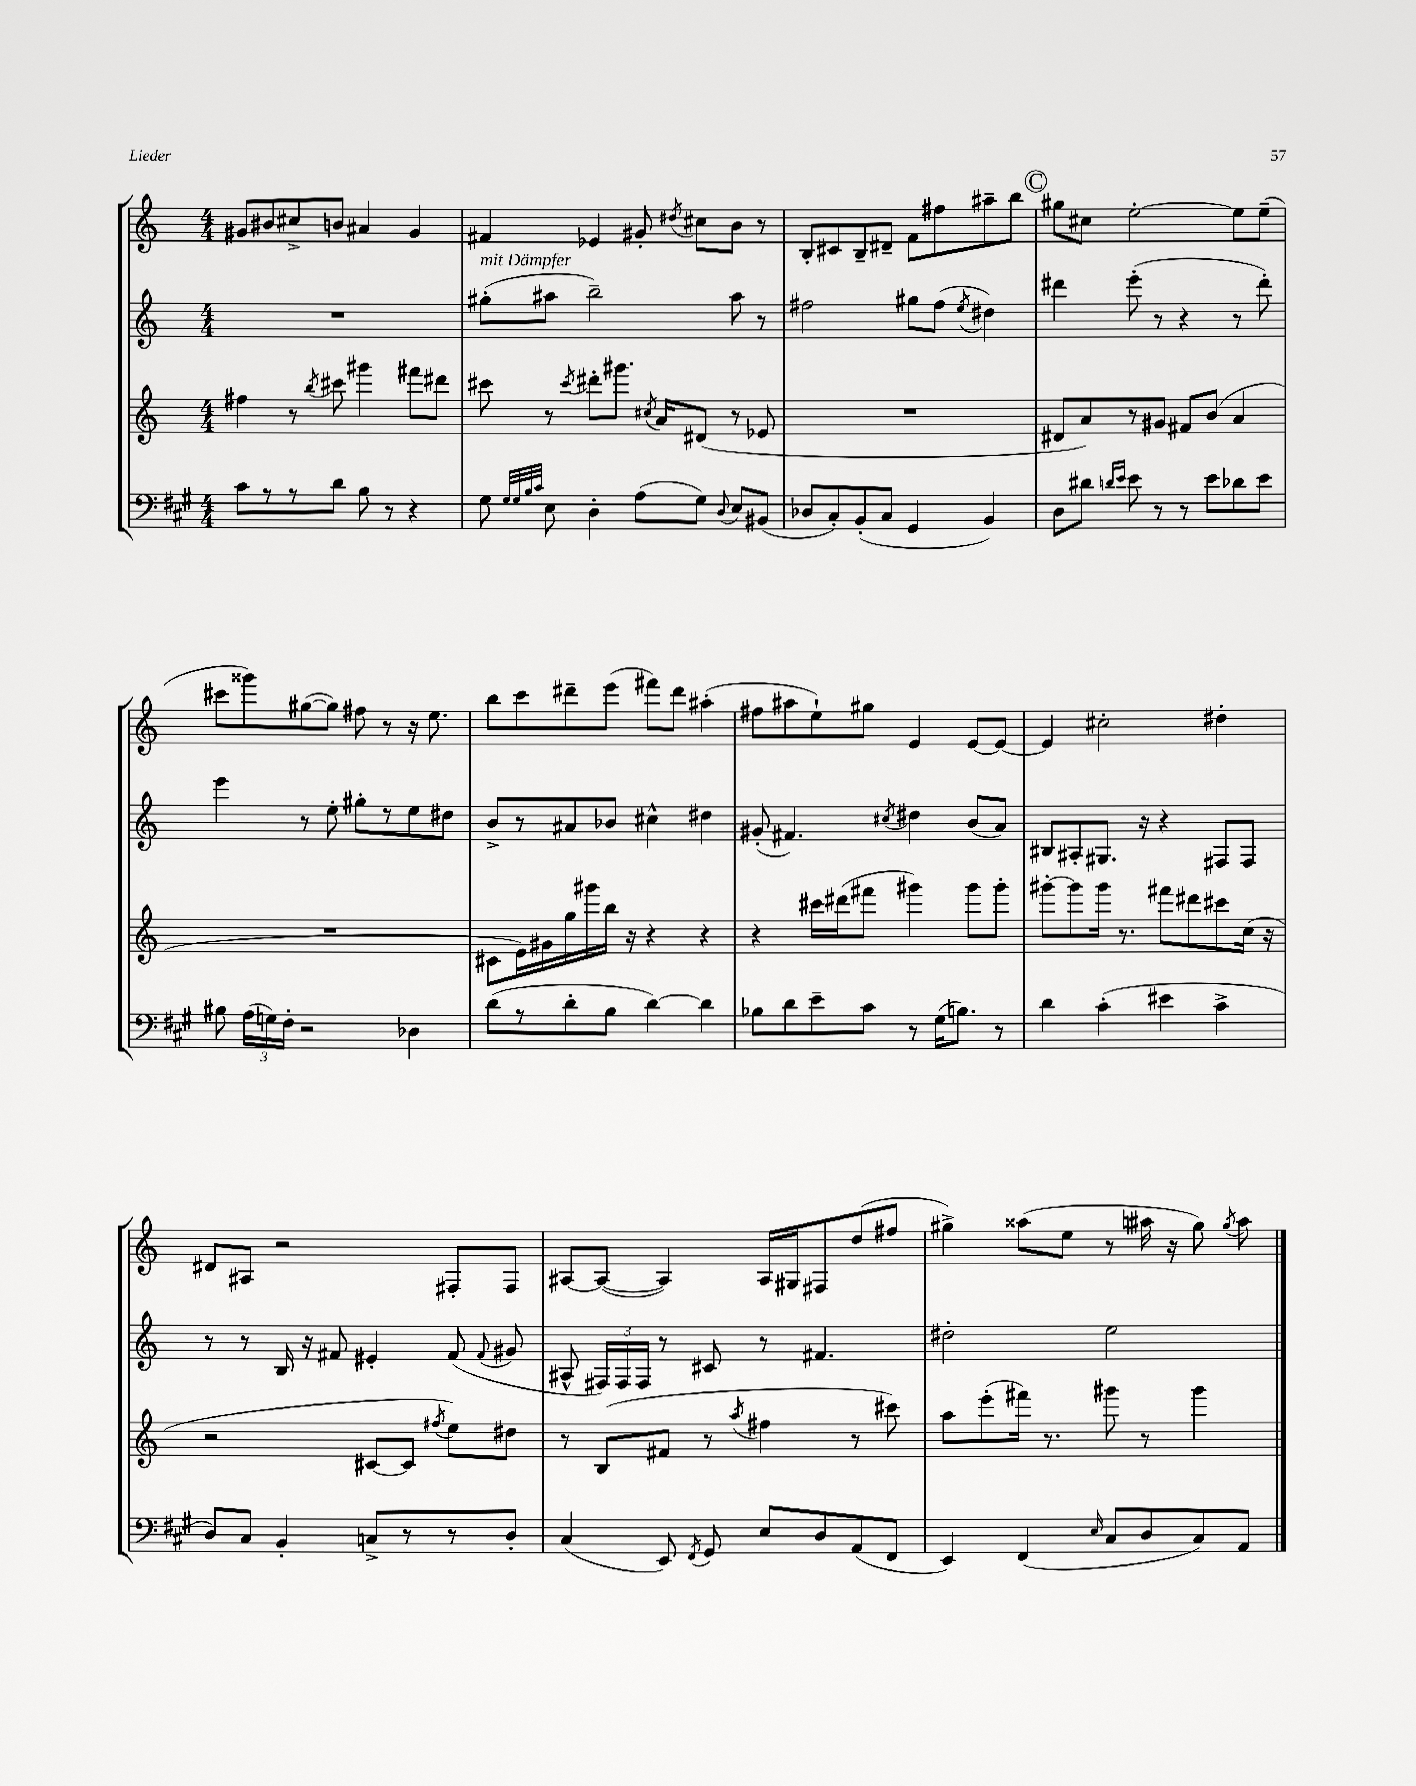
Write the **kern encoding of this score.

**kern	**kern	**kern	**kern
*staff4	*staff3	*staff2	*staff1
*clefF4	*clefG2	*clefG2	*clefG2
*k[f#c#g#]	*k[]	*k[]	*k[]
*M4/4	*M4/4	*M4/4	*M4/4
8c#	4ff#	1r	8g#
8r	.	.	8b#
8r	8r	.	8cc#^
.	8qbb	.	.
8d	8ccc#	.	8b
8B	4ggg#	.	4a#
8r	.	.	.
4r	8fff#	.	4g#
.	8ddd#	.	.
=	=	=	=
8G#	8ccc#	(8gg#'	4f#
32qqG#	.	.	.
32qqG#	.	.	.
32qqB	.	.	.
32qqc#	.	.	.
8E	8r	8aa#	.
.	8qccc#	.	.
4D'	8ddd#'	2bb~)	4e-
.	8.ggg#	.	.
(8A	.	.	8g#'
.	8qcc#	.	.
.	16a	.	.
.	.	.	8qdd#
8G#)	(8d#	.	8cc#
8qqD	.	.	.
8E	8r	8aa#	8b
(8BB#	8e-	8r	8r
=	=	=	=
8D-	1r	2ff#	8B'
8C#')	.	.	8c#
(8BB'	.	.	8B~
8C#	.	.	8d#~
4GG#	.	8gg#	8f
.	.	(8ff#	8ff#
.	.	8qee	.
4BB)	.	4dd#)	8aa#~
.	.	.	8bb
=	=	=	=
8D	8d#	4ddd#	8gg#
8d#	8a)	.	8cc#
16qqd	.	.	.
16qqe	.	.	.
8e	8r	(8eee'	[2ee'
8r	8g#	8r	.
8r	8f#	4r	.
8e	(8b	.	.
8d-	4a	8r	8ee]
8e	.	8ddd#')	(8ee~
=	=	=	=
8B#	1r	4eee	8ccc#
(24A	.	.	8ggg##)
24G)	.	.	.
24F#'	.	.	.
2r	.	8r	([8gg#
.	.	8ee'	8gg#])
.	.	8gg#'	8ff#
.	.	8r	8r
4D-	.	8ee	16r
.	.	.	8.ee
.	.	8dd#	.
=	=	=	=
(8d	8c#	8b^	8bb
8r	16e)	8r	8ccc
.	16g#	.	.
8d'	16gg	8a#	8ddd#~
.	16ggg#	.	.
8B	16bb	8b-	(8eee
.	16r	.	.
[4d)	4r	4cc#^^	8fff#)
.	.	.	8ddd#
4d]	4r	4dd#	(4aa#'
=	=	=	=
8B-	4r	(8g#'	8ff#
8d	.	4.f#)	8aa#
8e~	16ccc#	.	8ee`)
.	(16ddd#	.	.
8c#	8fff#	.	8gg#
.	.	8qcc#	.
8r	4ggg#)	4dd#	4e
(16G#	.	.	.
8.B)	.	.	.
.	8ggg#	(8b	[8e
8r	8ggg#'	8a)	8e_
=	=	=	=
4d	[8ggg#'	8B#	4e]
.	8ggg#]	8A#'	.
(4c#'	16ggg#	8.G#	2cc#'
.	8.r	.	.
.	.	16r	.
4e#	8fff#	4r	.
.	8ddd#	.	.
4c#^	8ccc#	8F#	4dd#'
.	(16cc	8F#	.
.	16r	.	.
=	=	=	=
8D)	2r	8r	8d#
8C#	.	8r	8A#
4BB'	.	16B	2r
.	.	16r	.
.	.	8f#	.
8C^	[8c#	4e#'	.
8r	8c#]	.	.
.	8qff#	.	.
8r	8ee)	(8f#	8F#'
.	.	8qqf#	.
8D'	8dd#	8g#	8F#
=	=	=	=
(4C#	8r	8A#^^	[8A#
.	(8B	24F#)	(8A#_
.	.	24F#	.
.	.	24F#	.
8EE)	8f#	8r	4A#])
8qFF#	.	.	.
8GG#	8r	8c#	.
.	8qaa	.	.
8E	4ff#	8r	16A#
.	.	.	16G#
8D	.	4.f#	8F#
(8AA	8r	.	(8dd
8FF#	8ccc#)	.	8ff#
=	=	=	=
4EE)	8aa	2dd#'	4gg#^)
.	(8eee'	.	.
(4FF#	16fff#)	.	(8aa##
.	8.r	.	.
.	.	.	8ee
16qqE	.	.	.
8C#	8ggg#	2ee	8r
8D	8r	.	16aa#
.	.	.	16r
8C#)	4ggg#	.	8gg#)
.	.	.	8qgg#
8AA	.	.	8aa#
==	==	==	==
*-	*-	*-	*-
